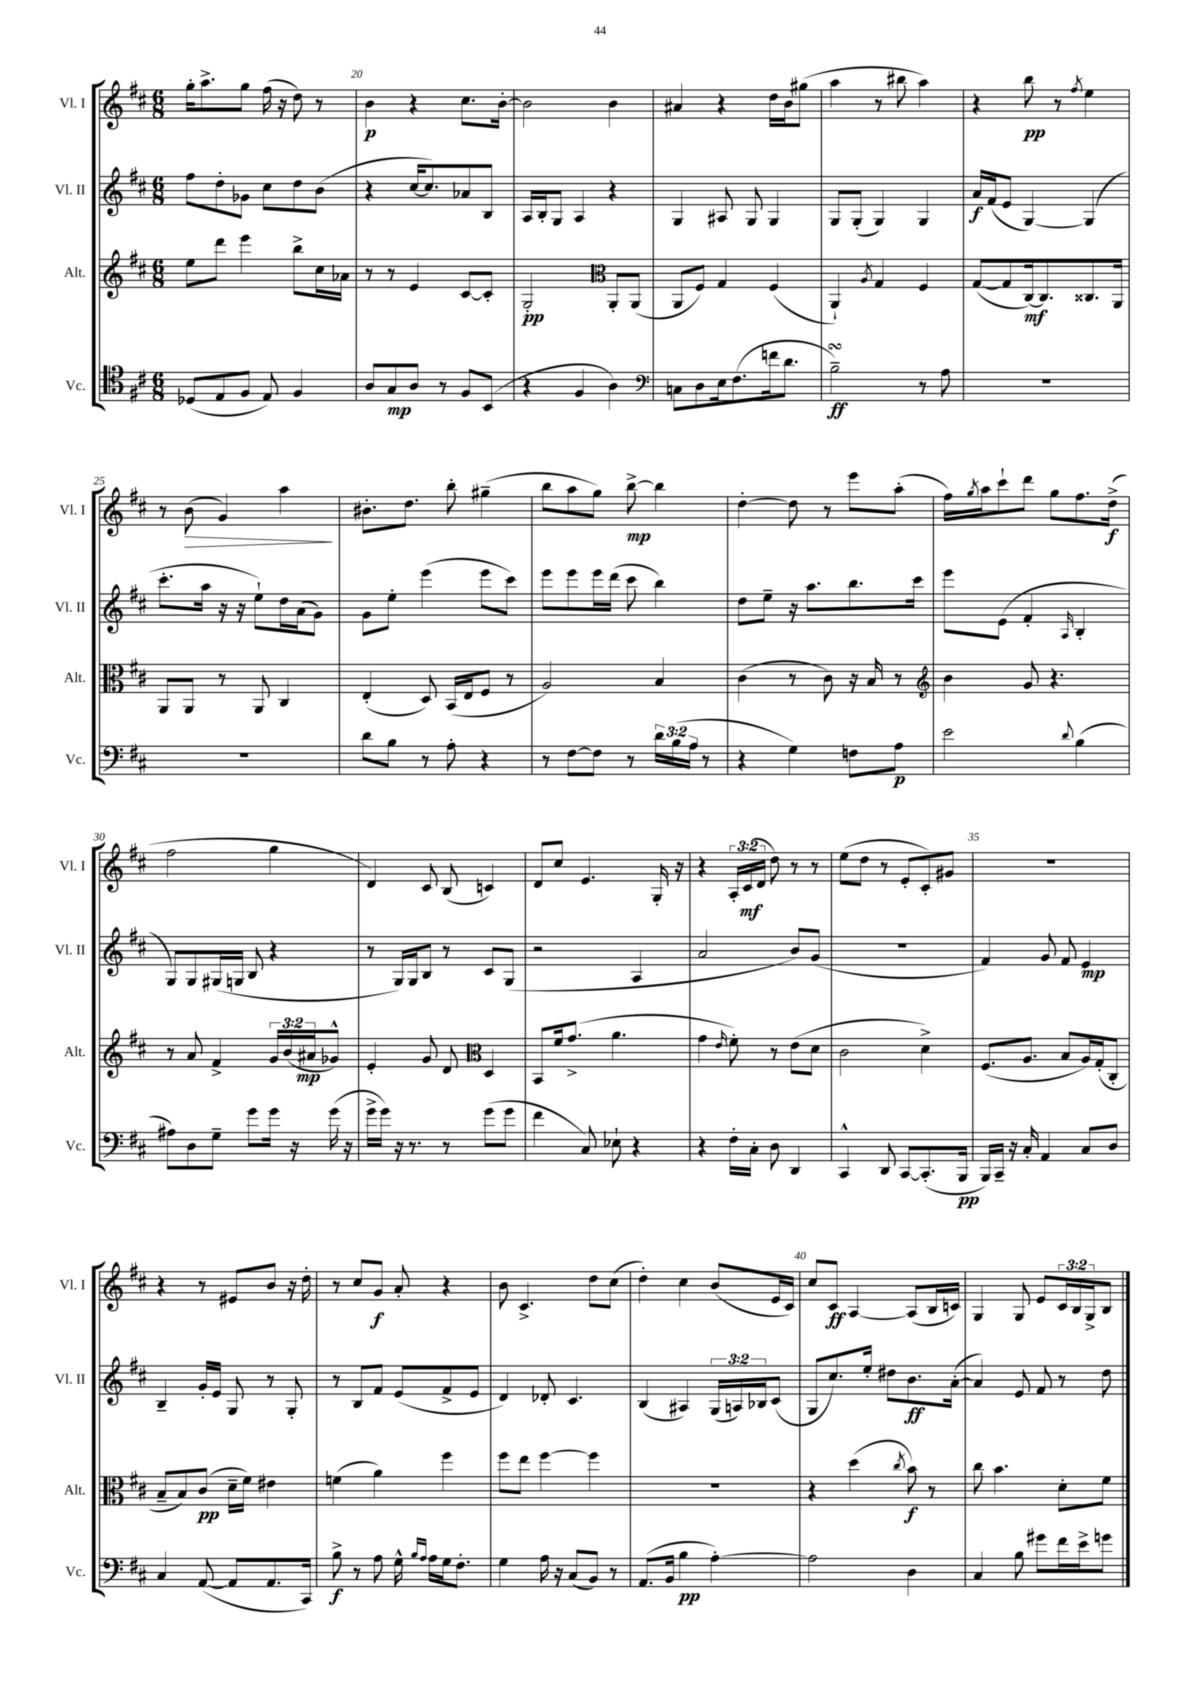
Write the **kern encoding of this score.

**kern	**kern	**kern	**kern
*staff4	*staff3	*staff2	*staff1
*clefC4	*clefG2	*clefG2	*clefG2
*k[f#c#]	*k[f#c#]	*k[f#c#]	*k[f#c#]
*M6/8	*M6/8	*M6/8	*M6/8
(8D-	8ee	8ff#	16gg'
.	.	.	8.aa^
8E	8ddd	8dd'	.
8F#	4eee	8g-	8gg
8E)	.	8cc#	(16ff#
.	.	.	16r
4F#	8bb^	8dd	8dd)
.	16cc#	(8b	8r
.	16a-	.	.
=	=	=	=
8A	8r	4r	4b
8G	8r	.	.
8A	4e	[16cc#	4r
.	.	8.cc#])	.
8r	.	.	.
8F#	[8c#	8a-	8.cc#
(8BB	8c#']	8B	.
.	.	.	[16b'
=	=	=	=
4r	2G'	16A	2b]
.	.	16B'	.
.	.	8G	.
4F#	.	4A	.
*	*clefC3	*	*
4A)	8AA'	4r	4b
.	(8AA	.	.
=	=	=	=
*clefF4	*	*	*
8C	8AA	4G	4a#
8D	8F#)	.	.
16E	4G	8A#	4r
(8.F#	.	.	.
.	.	8G	.
16f	(4F#	4G	16dd
8.d	.	.	16b
.	.	.	(8gg#
=	=	=	=
2B~)	4AA`)	8G	4aa
.	.	(8G'	.
.	8qA	.	.
.	4G	4G)	8r
.	.	.	8bb#
8r	4F#	4G	4aa)
8A	.	.	.
=	=	=	=
2.r	([8G	16a	4r
.	.	(16f#	.
.	8G]	8e	.
.	[16C#)	[4G)	8bb
.	8.C#]	.	.
.	.	.	8r
.	.	.	8qff#
.	8.C##	(4G]	4ee
.	16AA	.	.
=	=	=	=
2.r	8AA	8.ccc#'	8r
.	8AA	.	(8b
.	.	16aa	.
.	8r	16r	4g)
.	.	16r	.
.	8AA	8ee`)	.
.	4C#	16dd	4aa
.	.	(16a	.
.	.	8g)	.
=	=	=	=
8d	(4E'	8g	8.b#'
8B	.	8ee'	.
.	.	.	8.dd
8r	8D)	(4eee	.
8A'	(16BB	.	8bb'
.	16E	.	.
4r	8F#	8eee	(4gg#~
.	8r	8ccc#)	.
=	=	=	=
8r	2A)	8eee	8bb
[8F#	.	8eee	8aa
8F#]	.	16eee	8gg)
.	.	(16ddd	.
8r	.	8ccc#	[8bb^
24d	4B	4bb)	4bb]
(24B	.	.	.
24A	.	.	.
8r	.	.	.
=	=	=	=
4r	(4c#	8dd	[4dd'
.	.	8ee~	.
4G)	8r	16r	8dd]
.	.	8.aa	.
.	8c#)	.	8r
8F	16r	8.bb	8eee
.	16B	.	.
8A	8r	.	(8aa'
.	.	16ccc#	.
=	=	=	=
*	*clefG2	*	*
2e	4b	8eee	16ff#)
.	.	.	8qgg
.	.	.	16aa
.	.	(8e	8ccc#`
.	8g	4f#'	8ddd
.	4.r	.	8gg
8qqd	.	16qqA	.
(4B	.	4B'	8.ff#
.	.	.	(16dd^
=	=	=	=
8A#)	8r	8G)	2ff#
8D	8a	8G	.
8G~	4f#^	(16G#	.
.	.	16G	.
8g	.	8B	.
16g	24g	4r	4gg
.	(24b	.	.
16r	.	.	.
.	24a#	.	.
(16g	8g-^^)	.	.
16r	.	.	.
=	=	=	=
16g^	4e'	8r	4d)
16g)	.	.	.
16r	.	16G)	.
8.r	.	16G	.
.	8g	8B	8c#
8r	8d	8r	(8B
*	*clefC3	*	*
(8g	4D	8c#	4c)
8g	.	(8G	.
=	=	=	=
4f#	8BB	2r	8d
.	16f#	.	8cc#
.	(8.g^	.	.
8C#)	.	.	4.e
8E-`	4.a	.	.
4r	.	4A	.
.	.	.	16G'
.	.	.	16r
=	=	=	=
4r	4g	2a	4r
.	16qqe	.	.
16F#'	8f#')	.	24A'
.	.	.	(24c#
16C#'	.	.	.
.	.	.	24d
8D	8r	.	8dd)
4DD	(8e	8b)	8r
.	8d	(8g	8r
=	=	=	=
4CC#^^	2c#	2.r	(8ee
.	.	.	8dd
8DD	.	.	8r
[8CC#	.	.	8e'
(8.CC#']	4d^)	.	8c#')
.	.	.	8g#
16BBB	.	.	.
=	=	=	=
16BBB)	(8.F#	4f#)	2.r
16CC#~	.	.	.
16r	.	.	.
16C#'	8.A	.	.
4AA	.	8g	.
.	8B	8f#	.
8C#	16A)	4e	.
.	(16G'	.	.
8D	8C#'	.	.
=	=	=	=
4C#	8B~	4B~	4r
.	8B)	.	.
([8AA	(8c#	16g'	8r
.	.	16e	.
8AA]	16d~	8G	8e#
.	16f#)	.	.
8.AA	4e#	8r	8b
.	.	8G'	16r
16CC#)	.	.	16dd'
=	=	=	=
8B^	(4f	8r	8r
8r	.	8B	8cc#
8A	4a)	8f#	8g
16G^^	.	(8e	8a'
16qqB	.	.	.
16qqA	.	.	.
16A	.	.	.
16G	4ff#	8f#^	4r
8.F#'	.	.	.
.	.	8e	.
=	=	=	=
4G	8ff#	4d)	8b
.	8ee	.	4.c#^
16A	[4ff#	8d-'	.
16r	.	.	.
(8C#	.	4.c#	.
8BB)	4ff#]	.	8dd
8r	.	.	(8cc#
=	=	=	=
(8.AA	2.r	(4B	4dd')
16BB	.	.	.
4B	.	4A#)	4cc#
[4A')	.	(24G	(8b
.	.	24A)	.
.	.	24B-	.
.	.	(8c#	16e
.	.	.	16c#)
=	=	=	=
2A]	4r	8G	8cc#
.	.	8.cc#)	8c#
.	(4dd	.	[4A
.	.	16ee'	.
.	.	8dd#	.
.	8qcc#	.	.
4D	8b)	8.b	(8A]
.	8r	.	16B
.	.	([16a'	16c)
=	=	=	=
4C#	8cc#	4a])	4G
.	4.b	.	.
8B	.	8e	8G
8g#	.	8f#	8e
16f#	8d'	8r	24c#
.	.	.	24B
16e^	.	.	.
.	.	.	24G^
8g	8f#	8dd	8B
==	==	==	==
*-	*-	*-	*-
